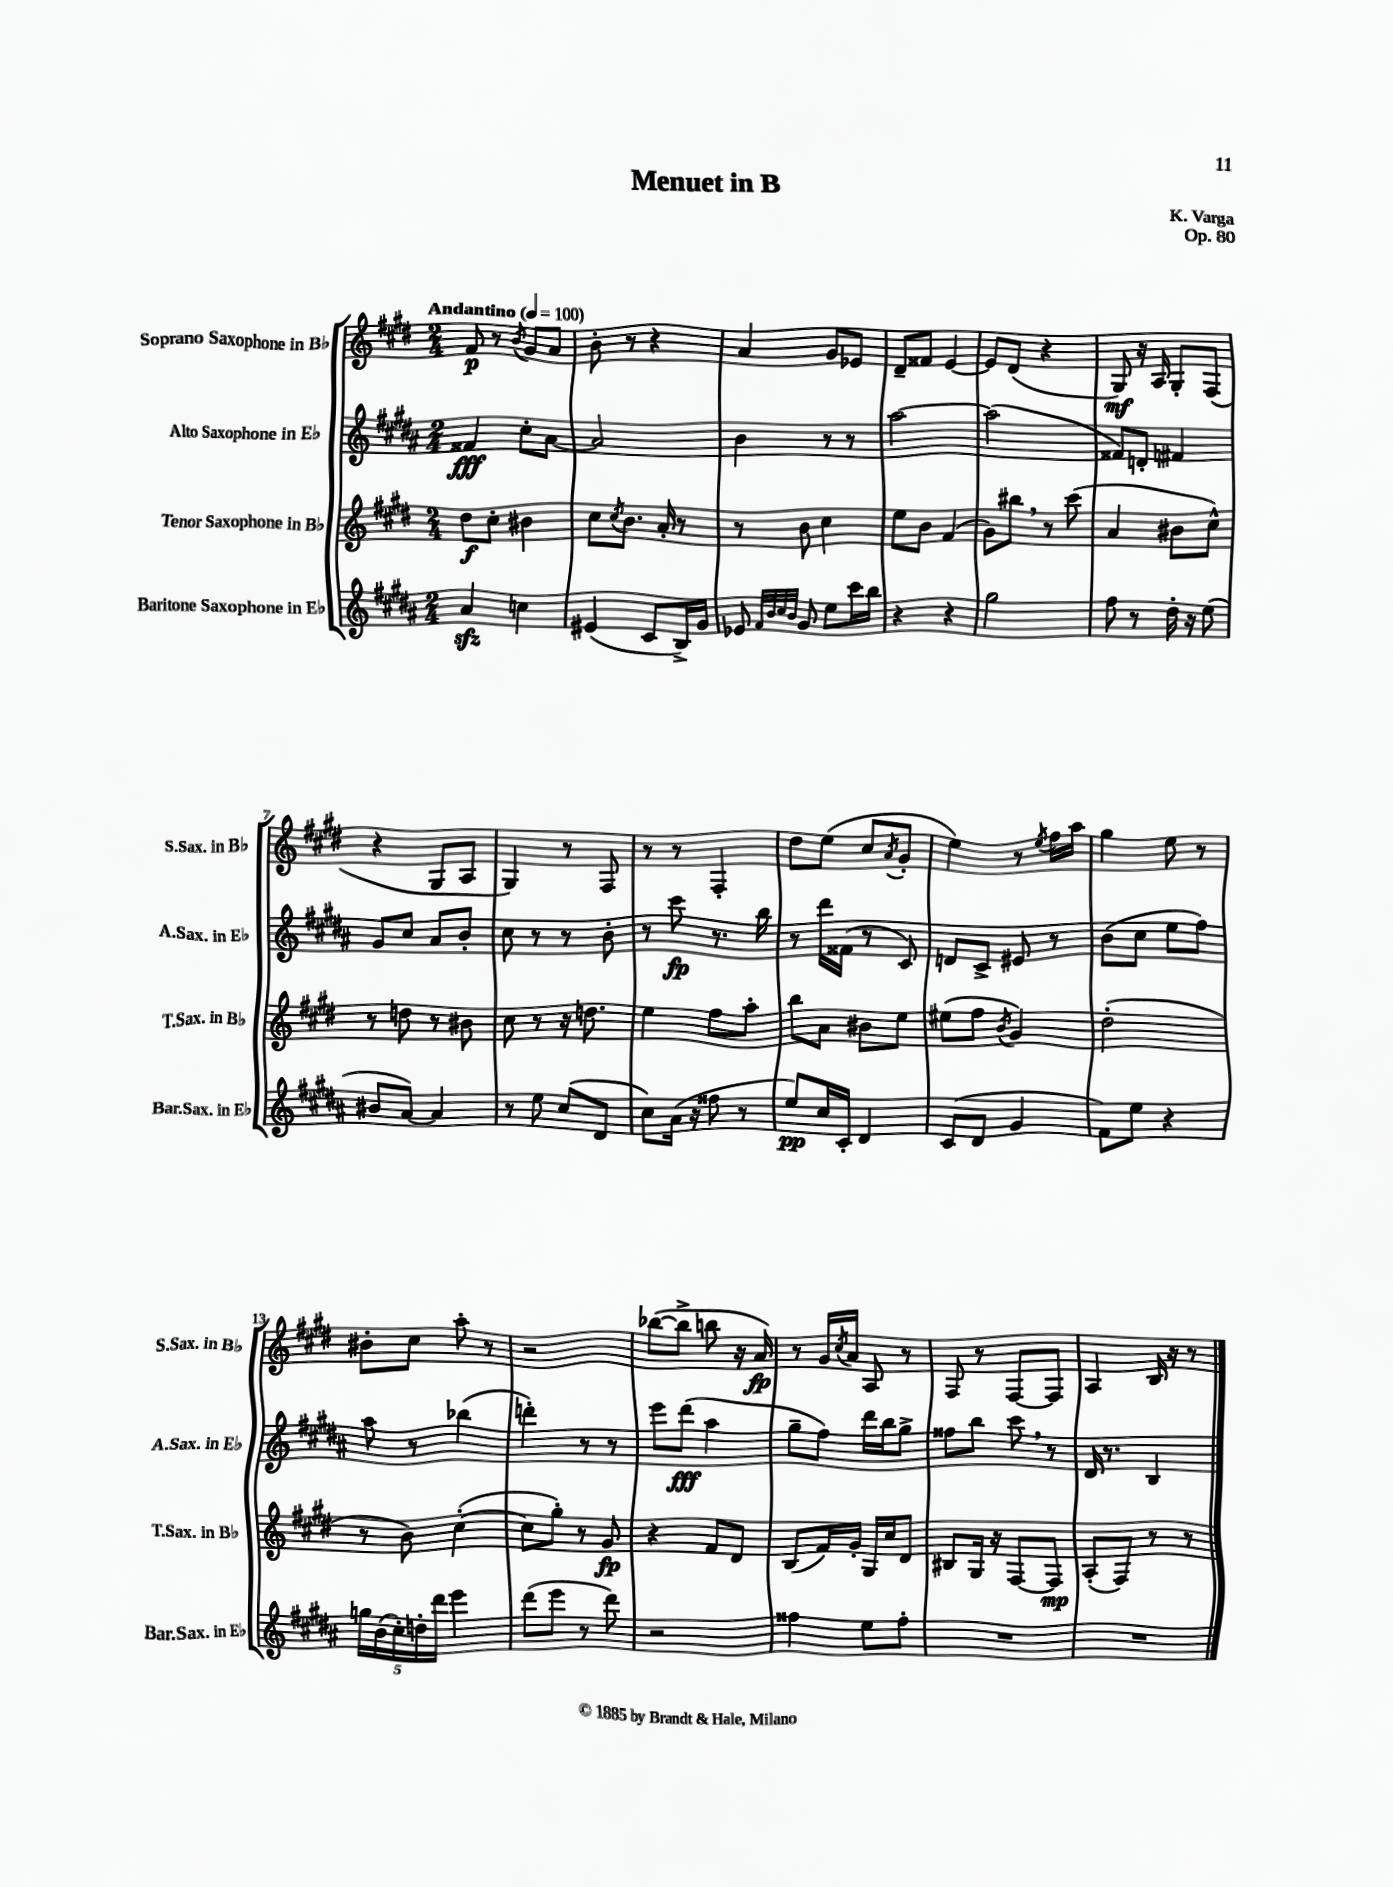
\header { title = "Menuet in B" composer = "K. Varga" opus = "Op. 80" }
<<
\new StaffGroup <<
\new Staff = "s0" \with { instrumentName = "Soprano Saxophone in Bb" shortInstrumentName = "S.Sax. in Bb" } {
    \clef treble \key e \major \numericTimeSignature \time 2/4 \tempo "Andantino" 4 = 100
    fis'8\p r8 \acciaccatura { b'8 } gis'8 a'8 |
    b'8-. r8 r4 |
    a'4 gis'8 ees'8 |
    dis'8-- fisis'8 e'4~ |
    e'8 dis'8( r4 |
    gis8\mf) r16 a16 gis8-. fis8( |
    r4 gis8 a8 |
    gis4) r8 fis8 |
    r8 r8 fis4-. |
    dis''8 e''8( cis''8 \acciaccatura { a'8 } gis'8-. |
    e''4) r8 \acciaccatura { e''8 } fis''16 a''16 |
    gis''4 e''8 r8 |
    bis'8-. cis''8 a''8-. r8 |
    r2 |
    bes''8~( bes''8-> b''8 r16 a'16\fp) |
    r8 gis'16 \acciaccatura { cis''8 } a'16 a8 r8 |
    fis8 r8 fis8~ fis8 |
    a4 b16 r16 r8 \bar "|." |
}
\new Staff = "s1" \with { instrumentName = "Alto Saxophone in Eb" shortInstrumentName = "A.Sax. in Eb" } {
    \clef treble \key b \major \numericTimeSignature \time 2/4
    fisis'4\fff cis''8-. ais'8~ |
    ais'2 |
    b'4 r8 r8 |
    ais''2~ |
    ais''2( |
    fisis'8) d'8-. fis'4 |
    gis'8 cis''8 ais'8 b'8-. |
    cis''8 r8 r8 b'8-. |
    r8 cis'''8\fp r8. b''16 |
    r8 dis'''16 fisis'16( r8 cis'8) |
    d'8 cis'8-> eis'8 r8 |
    b'8( cis''8 e''8 fis''8) |
    ais''8 r8 bes''4( |
    d'''4-.) r8 r8 |
    e'''8 dis'''8\fff( ais''4 |
    gis''8-- fis''8) dis'''16 b''16 gis''8-> |
    fisis''8 b''8 cis'''8 \breathe r8 |
    dis'16 r8. b4 \bar "|." |
}
\new Staff = "s2" \with { instrumentName = "Tenor Saxophone in Bb" shortInstrumentName = "T.Sax. in Bb" } {
    \clef treble \key e \major \numericTimeSignature \time 2/4
    dis''8\f cis''8-. bis'4 |
    cis''8 \acciaccatura { cis''8 } b'8. a'16-. r8 |
    r8 b'8 cis''4 |
    e''8 b'8 fis'4( |
    gis'8) bis''8 \breathe r8 cis'''8( |
    a'4 bis'8 cis''8-^) |
    r8 d''8 r8 bis'8 |
    cis''8 r8 r16 d''8. |
    e''4 fis''8 a''8-. |
    b''8 a'8 bis'8 e''8 |
    eis''8( fis''8 \acciaccatura { b'8 } gis'4) |
    dis''2-.( |
    r8 b'8) cis''4~-.( |
    cis''8 gis''8-.) r8 gis'8\fp |
    r4 fis'8 dis'8 |
    b8( fis'16) gis'16-. gis16 cis''16 dis'8 |
    bis8 gis16 r16 fis8~ fis8\mp |
    a8-.( fis8) r8 r8 \bar "|." |
}
\new Staff = "s3" \with { instrumentName = "Baritone Saxophone in Eb" shortInstrumentName = "Bar.Sax. in Eb" } {
    \clef treble \key b \major \numericTimeSignature \time 2/4
    ais'4\sfz c''4 |
    eis'4( cis'8 b16->) gis'16 |
    ees'8 \grace { fis'32 b'32 cis''32 b'32 } gis'8 e''8 cis'''16 b''16 |
    r4 r4 |
    gis''2 |
    fis''8 r8 dis''16-. r16 e''8( |
    bis'8 ais'8~) ais'4 |
    r8 e''8 cis''8( dis'8 |
    cis''8) ais'16( r16 fisis''8 r8 |
    e''8\pp) cis''16 cis'16-. dis'4 |
    cis'8( dis'8 gis'4 |
    fis'8) e''8 r4 |
    \tuplet 5/4 { g''16 b'16( cis''16-.) d''16-. dis'''16 } e'''4 |
    dis'''8( e'''8 r8 dis'''8) |
    r2 |
    fisis''4 e''8 fisis''8-. |
    R2 |
    R2 \bar "|." |
}
>>
>>
